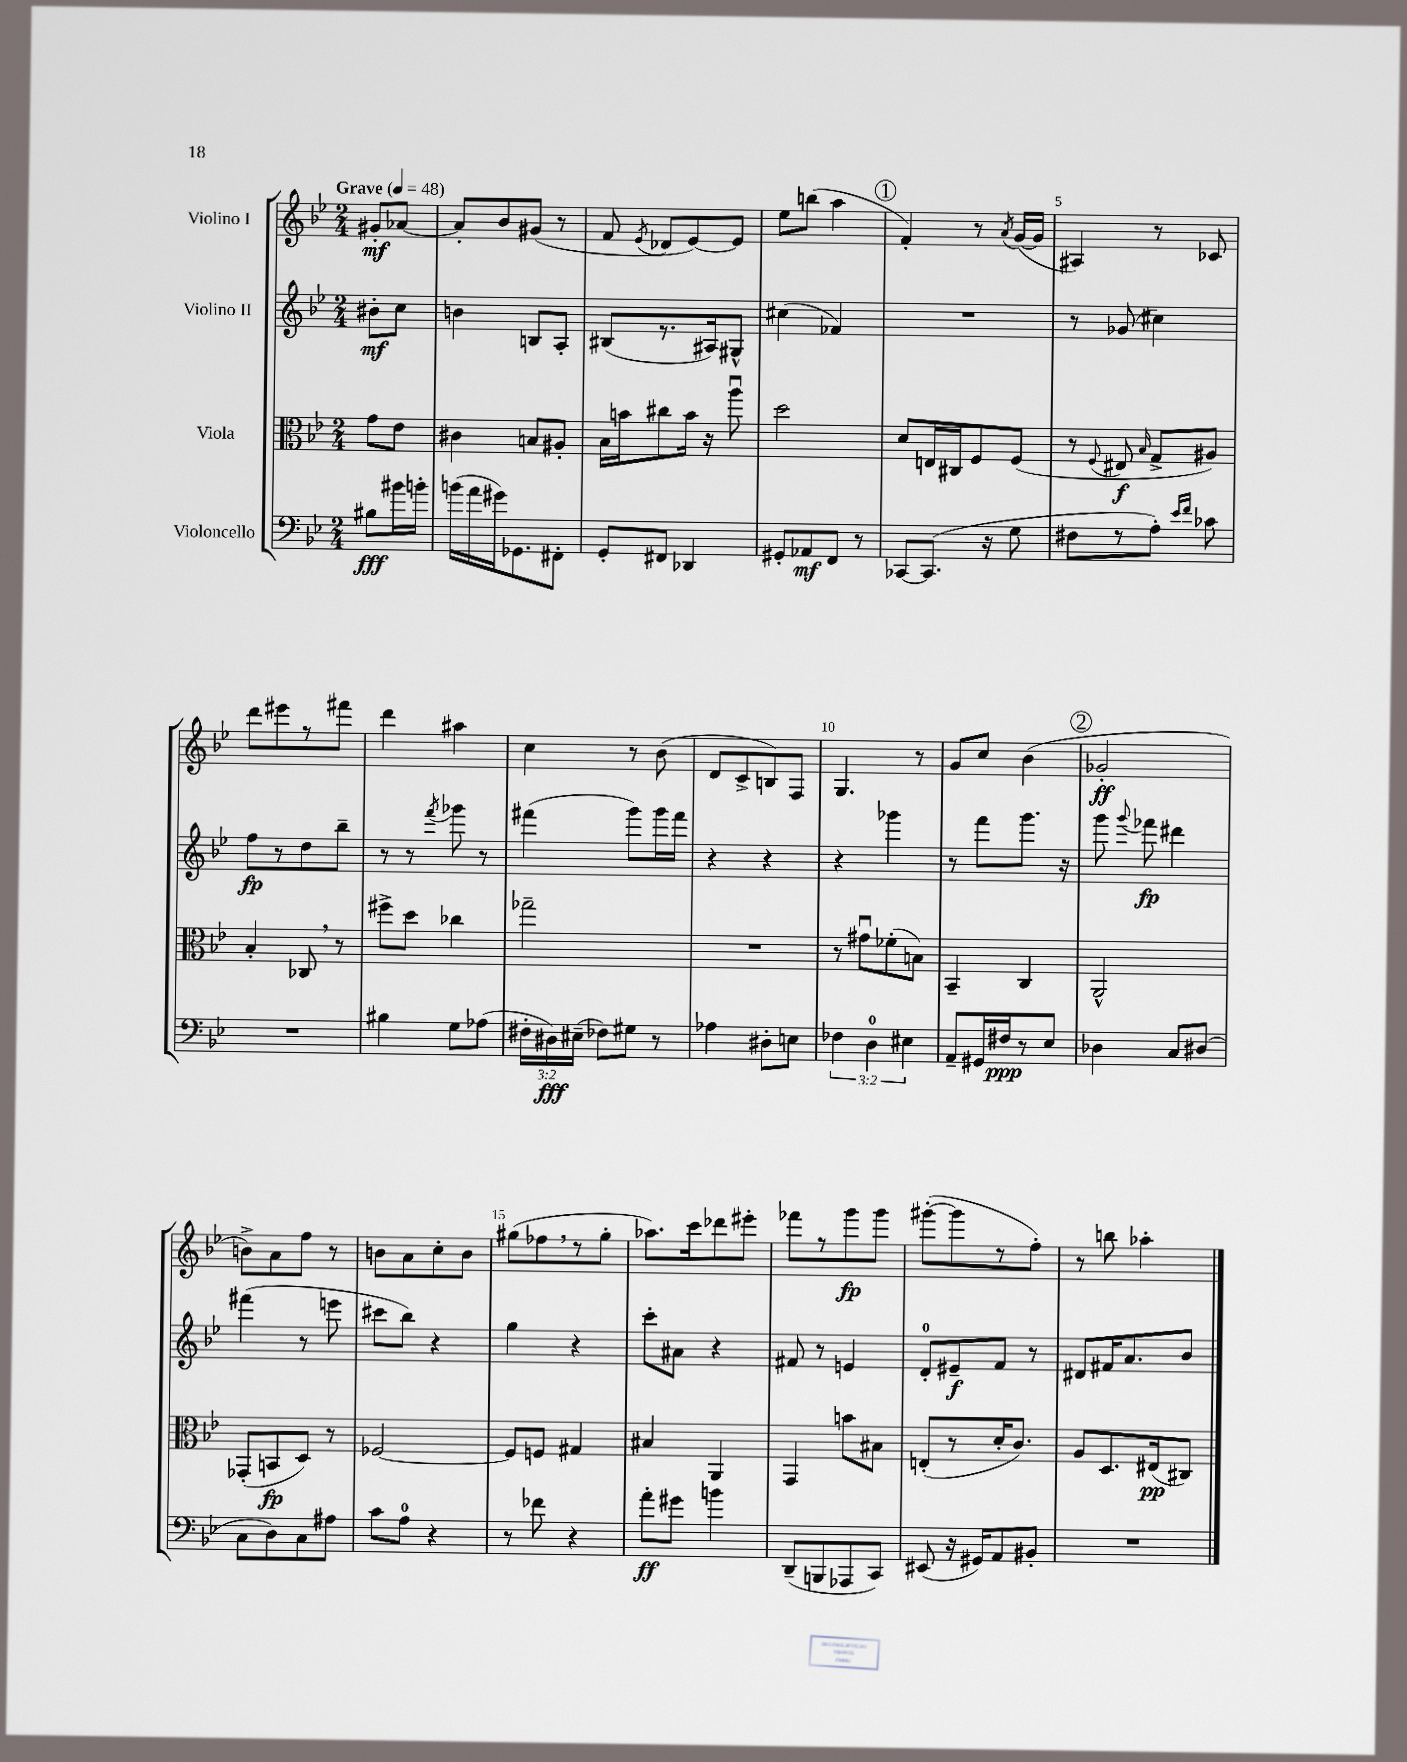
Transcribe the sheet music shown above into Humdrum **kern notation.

**kern	**dynam	**kern	**dynam	**kern	**dynam	**kern	**dynam
*part4	*part4	*part3	*part3	*part2	*part2	*part1	*part1
*staff4	*staff4	*staff3	*staff3	*staff2	*staff2	*staff1	*staff1
*I"Violoncello	*	*I"Viola	*	*I"Violino II	*	*I"Violino I	*
*clefF4	*	*clefC3	*	*clefG2	*	*clefG2	*
*k[b-e-]	*	*k[b-e-]	*	*k[b-e-]	*	*k[b-e-]	*
*M2/4	*	*M2/4	*	*M2/4	*	*M2/4	*
*MM48	*	*MM48	*	*MM48	*	*MM48	*
=	=	=	=	=	=	=	=
!	!	!	!	!	!	!LO:TX:a:B:t=Grave	!
8B#X\L	fff	8g\L	.	8b#X'\L	mf	8g#X'/L	mf
16b#X\L	.	8e-\J	.	8cc\J	.	[8a-X/J	.
16bn'\JJ	.	.	.	.	.	.	.
=1	=1	=1	=1	=1	=1	=1	=1
(16bn\LL	.	4c#X\	.	4bn\	.	8a-'/L]	.
16a\	.	.	.	.	.	.	.
16g#X\J)	.	.	.	.	.	8b-/	.
8.GG-X\	.	.	.	.	.	.	.
.	.	8Bn/L	.	8Bn/L	.	(8g#X/J	.
8FF#X'\J	.	8A#X'/J	.	8A'/J	.	8r	.
=2	=2	=2	=2	=2	=2	=2	=2
8GG'/L	.	16B-\LL	.	(8B#X/L	.	8f/	.
.	.	16bn\J	.	.	.	.	.
.	.	.	.	.	.	8qe-/	.
8FF#X/J	.	8cc#X\	.	8.r	.	8d-X/L	.
4DD-X/	.	16b\Jk	.	.	.	[8e-/)	.
.	.	16r	.	16A#X/k)	.	.	.
.	.	8aau\	.	8G#X^^/J	.	8e-/J]	.
=3	=3	=3	=3	=3	=3	=3	=3
8GG#X'/L	.	2dd\	.	(4cc#X\	.	8ee-\L	.
8AA-X/	mf	.	.	.	.	(8bbn\J	.
8FF/J	.	.	.	4f-X/)	.	4aa\	.
8r	.	.	.	.	.	.	.
!!LO:REH:place=s1:t=1
=4	=4	=4	=4	=4	=4	=4	=4
[8CC-X/L	.	8d/L	.	2r	.	4f'/)	.
(8.CC-/J]	.	16En/L	.	.	.	.	.
.	.	16C#X/J	.	.	.	.	.
.	.	8F/	.	.	.	8r	.
16r	.	.	.	.	.	.	.
.	.	.	.	.	.	8qa/	.
8G\	.	(8F/J	.	.	.	([16g/LL	.
.	.	.	.	.	.	16g/JJ]	.
=5	=5	=5	=5	=5	=5	=5	=5
8F#X\L	.	8r	.	8r	.	4A#X/)	.
.	.	8qqF/	.	.	.	.	.
8r	.	8E#X/	f	(8g-X/	.	.	.
.	.	16qqB-/	.	.	.	.	.
8A'\J)	.	8G^/L	.	4cc#X\)	.	8r	.
16qqe-/LL	.	.	.	.	.	.	.
16qqf/JJ	.	.	.	.	.	.	.
8c-X\	.	8A#X/J)	.	.	.	8c-X/	.
!!LO:LB:g=z
=6	=6	=6	=6	=6	=6	=6	=6
2r	.	4B-'/	.	8ff\L	fp	8ddd\L	.
.	.	.	.	8r	.	8eee#X\	.
.	.	8C-X,/	.	8dd\	.	8r	.
.	.	8r	.	8bb-~\J	.	8fff#X\J	.
=7	=7	=7	=7	=7	=7	=7	=7
4B#X\	.	8ff#X^\L	.	8r	.	4ddd\	.
.	.	8dd\J	.	8r	.	.	.
.	.	.	.	8qfff/	.	.	.
8G\L	.	4cc-X\	.	8ggg-X\	.	4aa#X\	.
(8A-X\J	.	.	.	8r	.	.	.
=8	=8	=8	=8	=8	=8	=8	=8
24F#X'\LL	.	2gg-X~\	.	(4fff#X\	.	4cc\	.
24D#X\)	fff	.	.	.	.	.	.
(24E#X~\JJ	.	.	.	.	.	.	.
8F-X\L)	.	.	.	.	.	.	.
8G#X\J	.	.	.	8ggg\L)	.	8r	.
8r	.	.	.	16ggg\L	.	(8b-\	.
.	.	.	.	16fff#\JJ	.	.	.
=9	=9	=9	=9	=9	=9	=9	=9
4A-X\	.	2r	.	4r	.	8d/L	.
.	.	.	.	.	.	8c^/	.
8D#X'\L	.	.	.	4r	.	8Bn/)	.
8En\J	.	.	.	.	.	8F/J	.
=10	=10	=10	=10	=10	=10	=10	=10
6F-X\	.	8r	.	4r	.	4.G/	.
.	.	8g#Xu\L	.	.	.	.	.
6D\	.	.	.	.	.	.	.
.	.	(8f-X'\	.	4ggg-X\	.	.	.
6E#X\	.	.	.	.	.	.	.
.	.	8Bn\J)	.	.	.	8r	.
=11	=11	=11	=11	=11	=11	=11	=11
8AA~/L	.	4BB-~/	.	8r	.	8g/L	.
16GG#X/L	.	.	.	8fff\L	.	8cc/J	.
16F#X/J	ppp	.	.	.	.	.	.
8r	.	4C/	.	8.ggg\J	.	(4b-\	.
8E-/J	.	.	.	.	.	.	.
.	.	.	.	16r	.	.	.
!!LO:REH:place=s1:t=2
=12	=12	=12	=12	=12	=12	=12	=12
4D-X\	.	2AA^^/	.	8ggg\	.	2g-X'/	ff
.	.	.	.	8qqggg/	.	.	.
.	.	.	.	8fff-X\	fp	.	.
8C/L	.	.	.	4ddd#X\	.	.	.
(8D#X/J	.	.	.	.	.	.	.
!!LO:LB:g=z
=13	=13	=13	=13	=13	=13	=13	=13
8C\L	.	(8GG-X'/L	.	(4fff#X\	.	8bn^\L)	.
8D\)	.	8BBn/	fp	.	.	8a\	.
8C\	.	8D/J)	.	8r	.	8ff\J	.
8A#X\J	.	8r	.	8eeen\	.	8r	.
=14	=14	=14	=14	=14	=14	=14	=14
8c\L	.	[2F-X/	.	8ccc#X\L	.	8bn\L	.
8A\J	.	.	.	8bb-\J)	.	8a\	.
4r	.	.	.	4r	.	8cc'\	.
.	.	.	.	.	.	8b\J	.
=15	=15	=15	=15	=15	=15	=15	=15
8r	.	8F-/L]	.	4gg\	.	(8gg#X\L	.
8f-X\	.	8Fn/J	.	.	.	8ff-X,\	.
4r	.	4G#X/	.	4r	.	8r	.
.	.	.	.	.	.	8gg#'\J	.
=16	=16	=16	=16	=16	=16	=16	=16
8a'\L	ff	4B#X/	.	8ccc'\L	.	8.aa-X\L)	.
8g#X\J	.	.	.	8a#X\J	.	.	.
.	.	.	.	.	.	16ccc\k	.
4bn\	.	4AA/	.	4r	.	8ddd-X\	.
.	.	.	.	.	.	8eee#X'\J	.
=17	=17	=17	=17	=17	=17	=17	=17
(8DD~/L	.	4GG/	.	8f#X/	.	8fff-X\L	.
8BBBn/	.	.	.	8r	.	8r	.
8AAA-X/	.	8bn\L	.	4en/	.	8ggg\	fp
8CC/J)	.	8B#X\J	.	.	.	8ggg\J	.
=18	=18	=18	=18	=18	=18	=18	=18
(8EE#X/	.	(8En'/L	.	8d'/L	.	([8ggg#X'\L	.
16r	.	8r	.	8e#X~/	f	8ggg#\]	.
16GG#X/KL)	.	.	.	.	.	.	.
8AA/	.	16d'/K	.	8f/J	.	8r	.
.	.	8.c/J)	.	.	.	.	.
8BB#X'/J	.	.	.	8r	.	8ff'\J)	.
=19	=19	=19	=19	=19	=19	=19	=19
2r	.	8A/L	.	8d#X/L	.	8r	.
.	.	8.D/	.	16f#X/K	.	8bbn\	.
.	.	.	.	8.a/	.	.	.
.	.	.	.	.	.	4aa-X'\	.
.	.	(16E#X/k	pp	.	.	.	.
.	.	8C#X/J)	.	8b-/J	.	.	.
==	==	==	==	==	==	==	==
*-	*-	*-	*-	*-	*-	*-	*-
